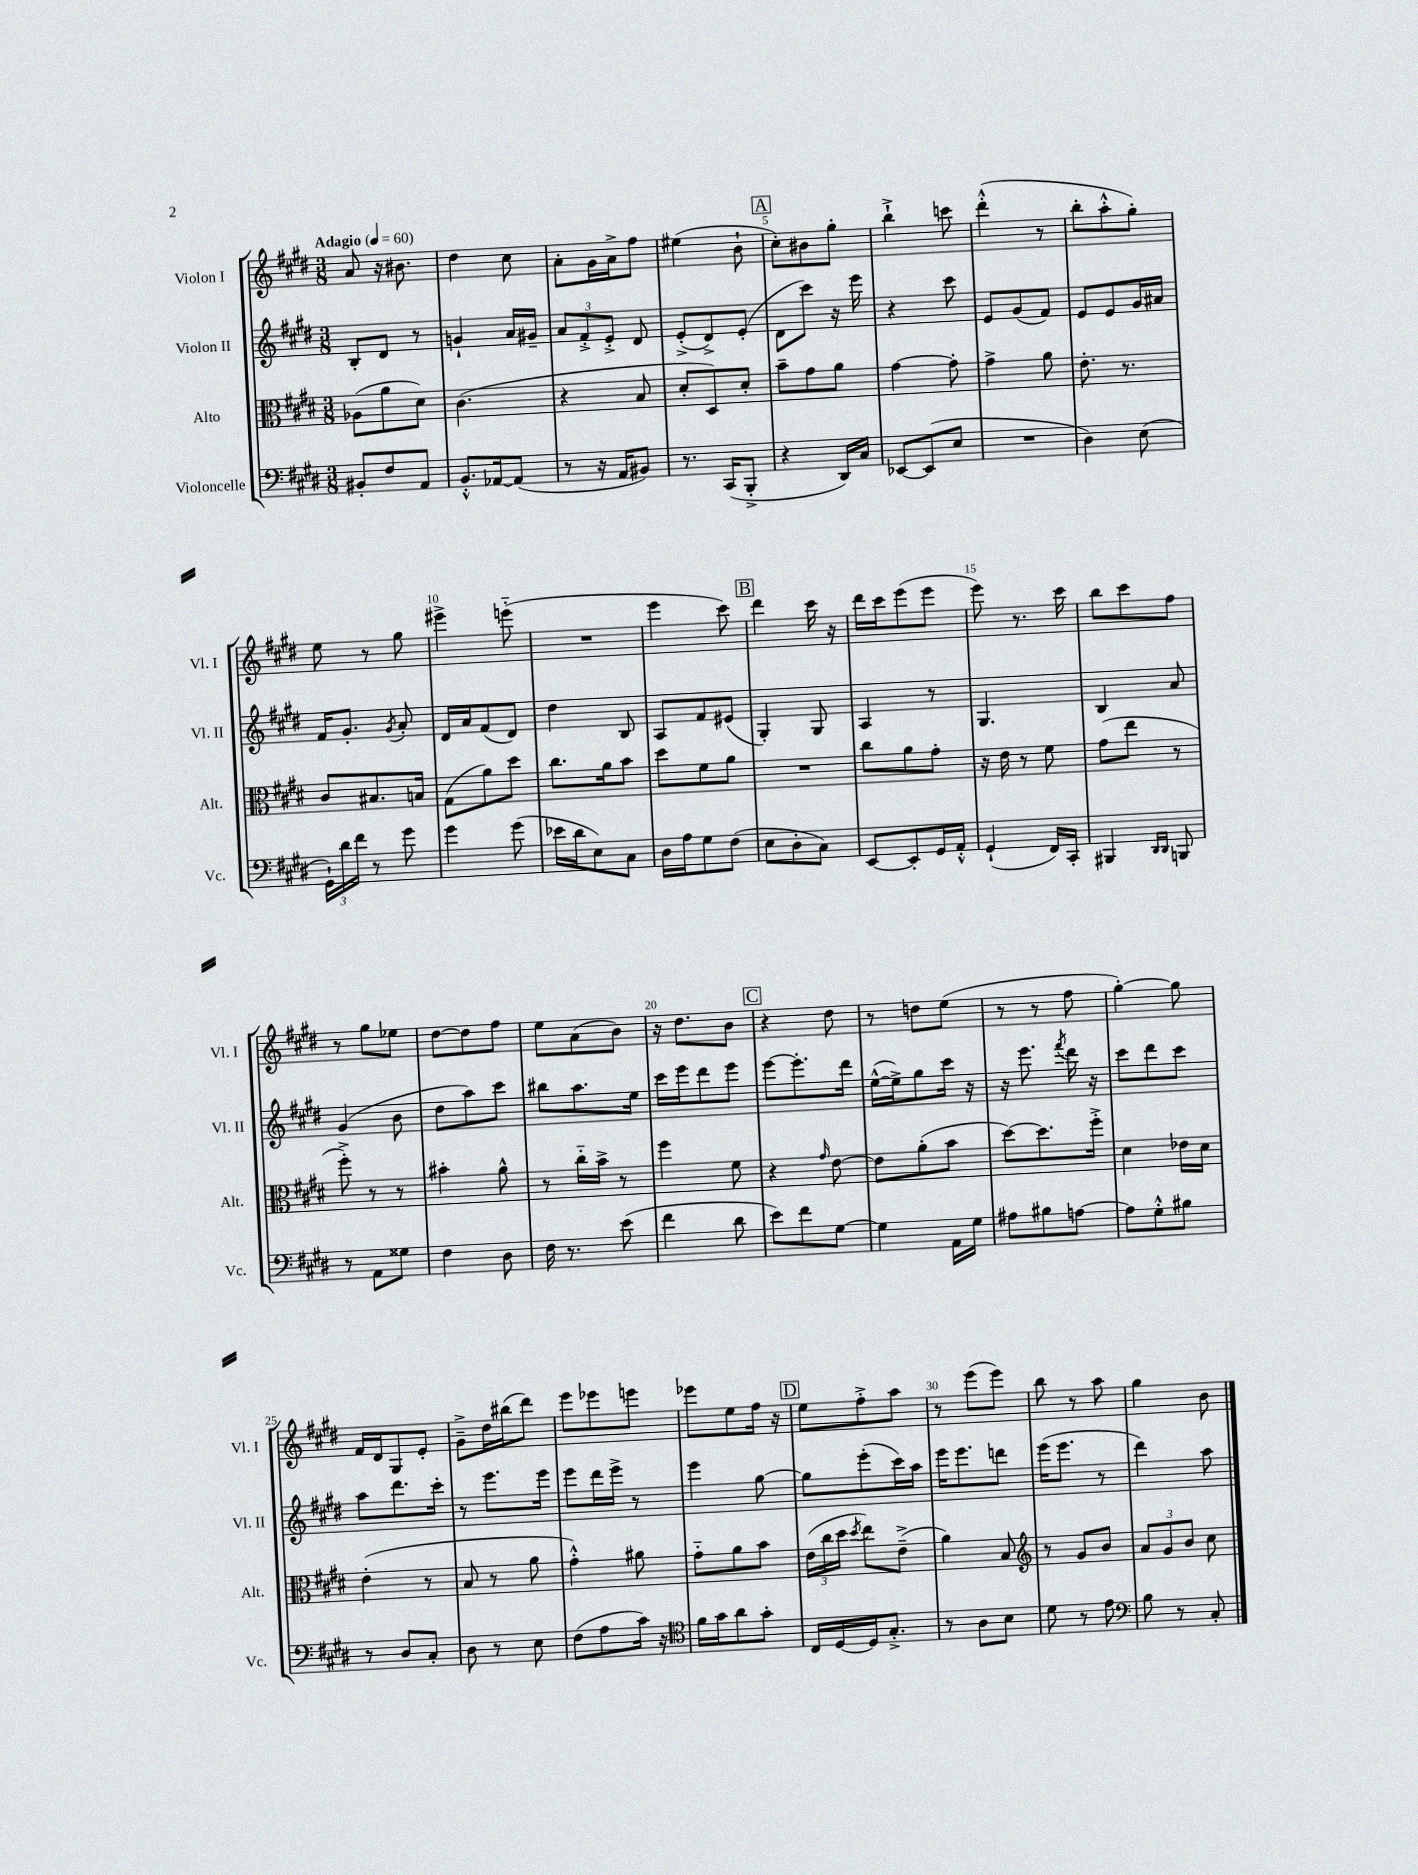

**kern	**kern	**kern	**kern
*staff4	*staff3	*staff2	*staff1
*clefF4	*clefC3	*clefG2	*clefG2
*k[f#c#g#d#]	*k[f#c#g#d#]	*k[f#c#g#d#]	*k[f#c#g#d#]
*M3/8	*M3/8	*M3/8	*M3/8
*MM60	*MM60	*MM60	*MM60
8BB#'	(8A-	8B'	8a
8F#	8a	8d#	16r
.	.	.	8.b#
8AA	8d#)	8r	.
=	=	=	=
8.BB'^^	(4.c#	4g`	4dd#
[16AA-	.	.	.
(8AA-]	.	16a	8cc#
.	.	16g#~	.
=	=	=	=
8r	4r	12a	8a'
.	.	12f#'^	.
16r	.	.	16g#
.	.	12e'^	.
16AA	.	.	16a^
8BB#)	8B	8d#	8ff#
=	=	=	=
8.r	8d#'	(8e'^	(4ee#
.	8D#)	8d#^)	.
(16CC#	.	.	.
8BBB'^	8d#'	(8e'	8b`
=	=	=	=
4r	8b~	8d#	8cc#')
.	8g#	8ccc#)	8b#
16DD#)	8a	16r	8gg#'
16C#	.	16eee	.
=	=	=	=
[8EE-	[4g#	4r	4bb`^
(8EE-]	.	.	.
8E	8g#']	8ccc#	8ccc
=	=	=	=
4.r	4g#^	8e	(4ddd#'^^
.	.	(8g#	.
.	8a	8f#)	8r
=	=	=	=
4D#)	8.e'	8e	8bb'
.	.	8e	8aa'^^
.	8.r	.	.
(8E	.	16g#	8gg#')
.	.	16a#	.
=	=	=	=
24GG#`)	8c#	16f#	8ee
24d#	.	.	.
.	.	8.g#'	.
24f#	.	.	.
8r	8.B#	.	8r
.	.	8qg#	.
8g#	.	8a'	8gg#
.	16B	.	.
=	=	=	=
4g#	(8G#	16d#	4eee#^
.	.	16a	.
.	8a)	(8f#	.
(8g#	8dd#	8d#)	(8eee'~
=	=	=	=
16e-	8.cc#	4dd#	4.r
16d#	.	.	.
8E)	.	.	.
.	16a	.	.
8C#	8b	8B	.
=	=	=	=
16D#	8dd#	8A	4eee
16A	.	.	.
8G#	8f#	8f#	.
(8F#	8a	(8e#	8ccc#)
=	=	=	=
8E	4.r	4G#')	4ddd#
8D#'	.	.	.
8C#)	.	8G#	16ccc#
.	.	.	16r
=	=	=	=
[8EE	8cc#	4A	16ddd#
.	.	.	16ccc#
8EE']	8a	.	(8eee
16GG#	8g#'	8r	8eee
16AA'^^	.	.	.
=	=	=	=
(4GG#`	16r	4.G#	8eee)
.	16e	.	.
.	8r	.	8.r
16FF#)	8f#	.	.
16CC#'	.	.	16ccc#
=	=	=	=
4BBB#	(8g#	4B	8bb
.	8ee	.	8ccc#
16qqDD#	.	.	.
16qqDD#	.	.	.
8BBB	8r	8a	8ff#
=	=	=	=
8r	8ff#'^)	(4g#	8r
8AA	8r	.	8gg#
8G##	8r	8b	8ee-
=	=	=	=
4F#	4b#'	8dd#	[8dd#
.	.	8aa)	8dd#]
8D#	8a^^	8ccc#	8ff#
=	=	=	=
16F#	8r	8bb#	8ee
8.r	.	.	.
.	16cc#'~	8.aa	(8a
.	16b^	.	.
(8e	8r	.	8b)
.	.	16ee	.
=	=	=	=
4f#	4ff#	16ccc#	16r
.	.	16eee	8.dd#
.	.	8ddd#	.
8d#	8f#	8eee	8b
=	=	=	=
8e)	4r	[8eee	4r
8f#	.	8.eee']	.
.	16qqg#	.	.
[8G#	[8e	.	8dd#
.	.	16ddd#	.
=	=	=	=
4G#]	8e]	([16ee^^	8r
.	.	16ee^])	.
.	(8a'	8gg#	8dd
16AA	8b	16ccc#	(8ee
16G#	.	16r	.
=	=	=	=
8A#	[8dd#)	16r	8r
.	.	8.eee	.
8B#	8.dd#]	.	8r
.	.	8qfff#	.
[8A	.	16ddd#	8ff#
.	16ff#'^	16r	.
=	=	=	=
8A]	4d#	8ccc#	[4gg#')
8G#'^^	.	8ddd#	.
8B#	16e-	8ccc#	8gg#]
.	16d#	.	.
=	=	=	=
8r	(4e'	8aa	16f#
.	.	.	16d#
8D#	.	8.ddd#	8G#
8C#'	8r	.	8e'
.	.	16ccc#'	.
=	=	=	=
8D#	8B	8r	8g#~^
8r	8r	8.eee	16dd#
.	.	.	(16bb#
8E	8a	.	8ddd#)
.	.	16eee	.
=	=	=	=
(8F#	4g#'^^)	8eee	8eee
8A	.	16ddd#	8eee-
.	.	16eee^	.
16c#)	8a#	8r	8eee
16r	.	.	.
=	=	=	=
*clefC4	*	*	*
16f#	8g#'~	4eee	8eee-
16g#	.	.	.
8a	8a	.	8ee
8g#'	8b	[8gg#	16ff#
.	.	.	16r
=	=	=	=
16C#	(24e	8gg#]	8ee
.	24cc#	.	.
[16D#	.	.	.
.	24dd#	.	.
.	8qdd#	.	.
16D#]	8ee)	(8eee'	8ff#'^
8.G#'^	.	.	.
.	(8e~^	16ccc#)	8aa
.	.	16aa	.
=	=	=	=
8r	4a)	16eee	8r
.	.	8.eee	.
8A	.	.	(8eee
8B	8B	8ddd	8eee)
=	=	=	=
*	*clefG2	*	*
8d#	8r	(16eee	8bb
.	.	8.eee	.
8r	8g#	.	8r
8e	8b	8r	8aa
=	=	=	=
*clefF4	*	*	*
8B	12a	4ddd#)	4gg#
.	12g#	.	.
8r	.	.	.
.	12b	.	.
8C#'	8cc#	8aa	8b
==	==	==	==
*-	*-	*-	*-
